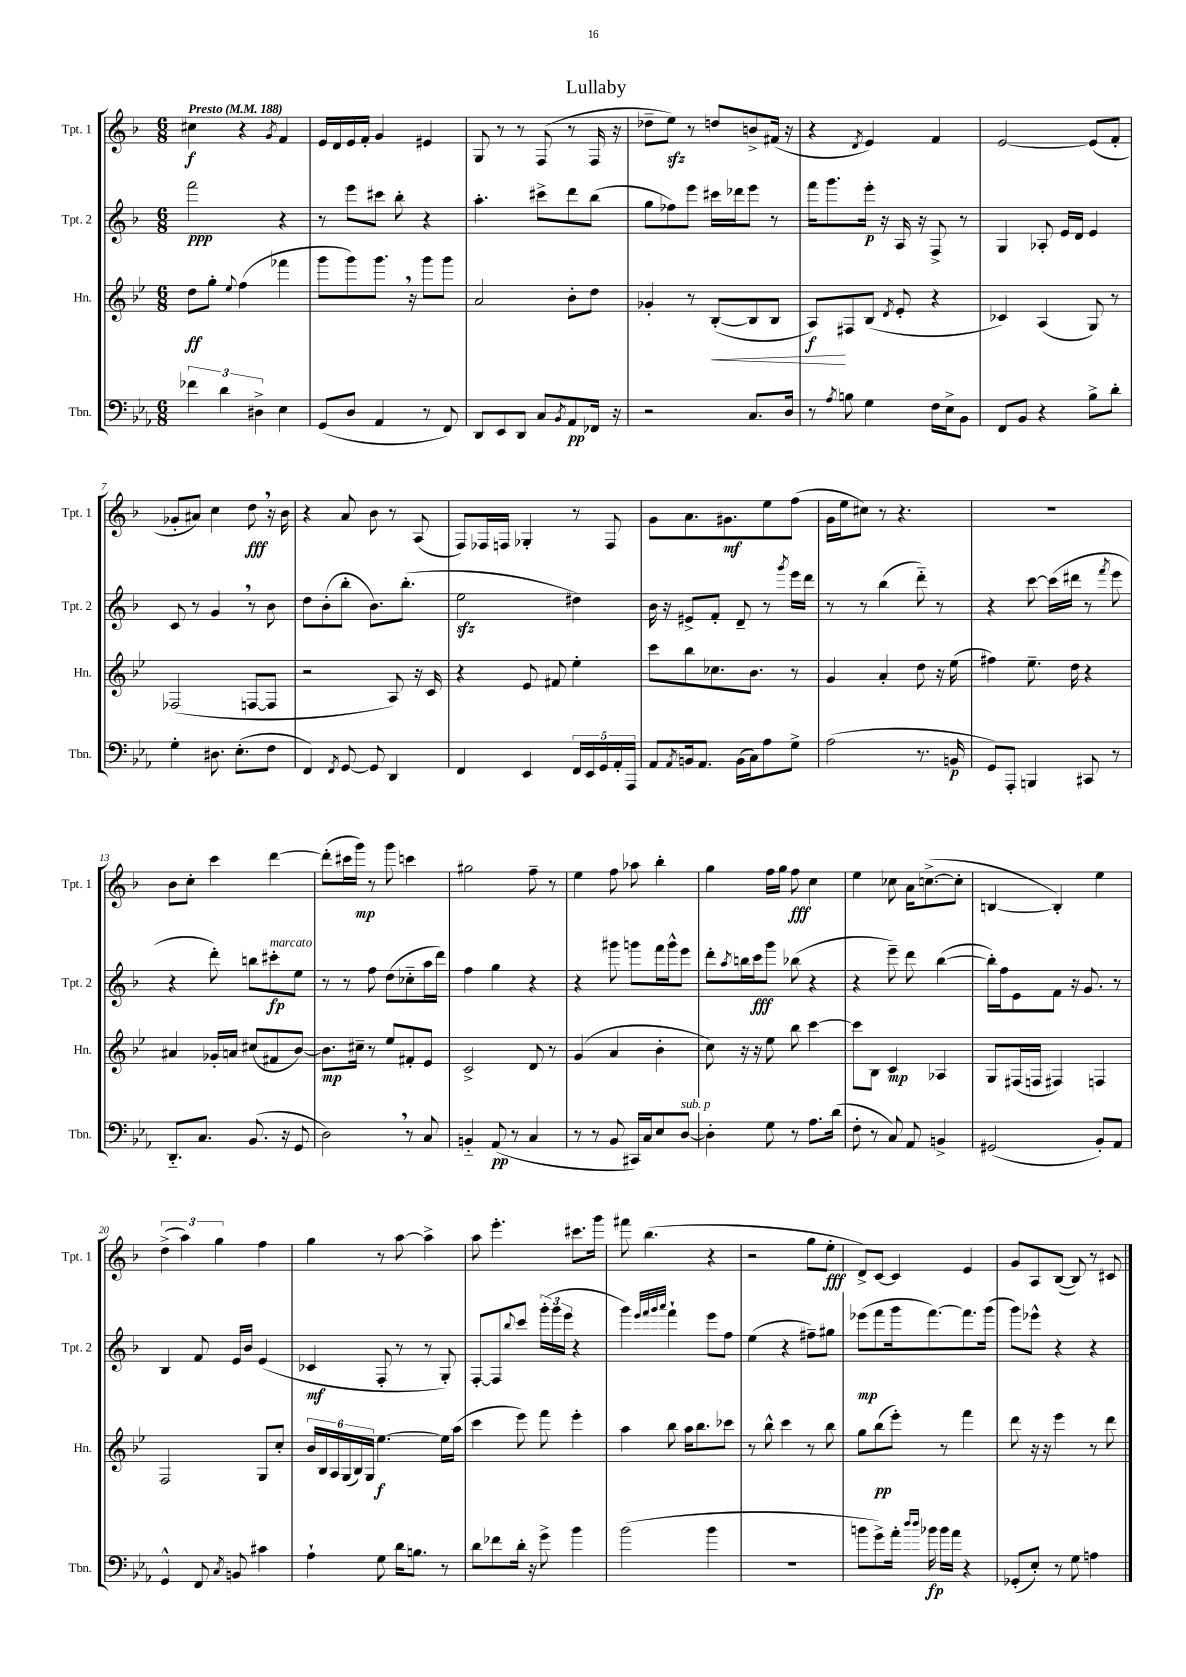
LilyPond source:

\header { title = "Lullaby" }
<<
\new StaffGroup <<
\new Staff = "s0" \with { instrumentName = "Tpt. 1" shortInstrumentName = "Tpt. 1" } {
    \clef treble \key f \major \numericTimeSignature \time 6/8 \tempo "Presto" 4 = 188
    cis''4\f r4 \acciaccatura { g'8 } f'4 |
    e'16 d'16 e'16 f'16-. g'4 eis'4 |
    g8 r8 r8 f8( r8 f16 r16 |
    des''8-- e''8\sfz) r8 d''8 b'8-> fis'16( r16 |
    r4 \acciaccatura { d'8 } e'4) f'4 |
    e'2~ e'8( f'8-. |
    ges'8-. ais'8) c''4 d''8\fff \breathe r16 bes'16 |
    r4 a'8 bes'8 r8 a8( |
    f8) fes16 f16 ges4-. r8 f8 |
    g'8 a'8. gis'8.\mf e''8 f''8( |
    g'16 e''16 cis''8) r8 r4. |
    R2. |
    bes'8 c''8-. c'''4 d'''4~ |
    d'''8-.( cis'''16 g'''16\mp) r8 g'''8 c'''4 |
    gis''2 f''8-- r8 |
    e''4 f''8 aes''8 bes''4-. |
    g''4 f''16 g''16 f''8\fff c''4 |
    e''4 ces''8 a'16 c''8.~->( c''8-. |
    b4~ b4-.) e''4 |
    \tuplet 3/2 { d''4->( a''4) g''4 } f''4 |
    g''4 r8 a''8~ a''4-> |
    a''8 e'''4.-. cis'''8. g'''16 |
    fis'''8 bes''4.( r4 |
    r2 g''8 e''8-.\fff |
    d'8->) c'8~ c'4 e'4 |
    g'8 a8 bes8~( bes8) r8 cis'8 \bar "|." |
}
\new Staff = "s1" \with { instrumentName = "Tpt. 2" shortInstrumentName = "Tpt. 2" } {
    \clef treble \key f \major \numericTimeSignature \time 6/8
    f'''2\ppp r4 |
    r8 e'''8 cis'''8 bes''8-. r4 |
    a''4.-. cis'''8-> d'''8 bes''8( |
    g''8 fes''8) e'''8 cis'''16 des'''16 e'''8 r8 |
    f'''16 g'''8. e'''16-.\p r16 a16 r16 f8-> r8 |
    g4 aes8-. e'16 d'16 e'4 |
    c'8 r8 g'4 \breathe r8 bes'8 |
    d''8 bes'8-.( bes''8-. bes'8.) bes''8.-.( |
    e''2\sfz dis''4) |
    bes'16 r16 eis'8-> f'8-. d'8-- r8 \acciaccatura { g'''8 } e'''16 d'''16 |
    r8 r8 bes''4( d'''8-_) r8 |
    r4 c'''8~ c'''16( dis'''16 r8 \acciaccatura { f'''8 } e'''8 |
    r4 d'''8-.) b''8 cis'''8-.\fp^\markup { \italic "marcato" } e''8 |
    r8 r8 f''8 d''8( ces''8-_ a''16 d'''16) |
    f''4 g''4 r4 |
    r4 gis'''8 g'''8 f'''16 g'''16-^ e'''8 |
    d'''8-. \acciaccatura { a''8 } b''16 c'''16\fff g'''8 bes''8( r4 |
    r4 e'''8--) d'''8 bes''4~( |
    bes''16-.) f''16 e'8 f'8 r16 g'8. r8 |
    bes4 f'8 e'16 bes'16 e'4( |
    ces'4\mf f8-. r8 r8 g8-.) |
    f8~-. f8 \appoggiatura { bes''8 } c'''8 \tuplet 3/2 { g'''16-.( g'''16 e'''16 } r4 |
    g'''4) \grace { e'''32 f'''32 g'''32 a'''32 } f'''4-! e'''8 f''8 |
    e''4( r4 fis''8--) gis''8 |
    ees'''8\mp( f'''8 g'''16 f'''8.~) f'''8. g'''16( |
    g'''8) ees'''8-^ r4 r4 \bar "|." |
}
\new Staff = "s2" \with { instrumentName = "Hn." shortInstrumentName = "Hn." } {
    \clef treble \key bes \major \numericTimeSignature \time 6/8
    d''8\ff g''8-. \appoggiatura { ees''8 } f''4( fes'''4 |
    g'''8 g'''8) g'''8. \breathe r16 g'''8 g'''8 |
    a'2 bes'8-. d''8 |
    ges'4-. r8 bes8~-.\<( bes8 bes8 |
    a8\f\!) fis8 bes8( \acciaccatura { d'8 } ees'8-. r4 |
    ces'4) a4( g8) r8 |
    fes2( f8~ f8 |
    r2 a8) r16 c'16 |
    r4 ees'8 fis'8 ees''4-. |
    c'''8 bes''8 ces''8. bes'8. r8 |
    g'4 a'4-. d''8 r16 ees''16( |
    fis''4) ees''8.-- d''16 r4 |
    ais'4 ges'16-. a'16 cis''8( fis'8 bes'8~) |
    bes'8.\mp cis''16-- r8 ees''8 fis'8-. ees'8 |
    c'2-> d'8 r8 |
    g'4( a'4 bes'4-. |
    c''8) r16 r16 ees''8 bes''8 c'''4~ |
    c'''8 bes8 c'4\mp aes4 |
    g8 fis16( f16 fis4) f4 |
    f2 g8 c''8-. |
    \tuplet 6/4 { bes'16 bes16 a16 g16( bes16) g16 } ees''4.~\f ees''16 a''16( |
    c'''4 ees'''8) f'''8 ees'''4-. |
    a''4 bes''8 a''16 bes''8. ces'''8 |
    r8 bes''8-^ c'''4 r8 bes''8 |
    g''8 bes''8\pp( ees'''8-.) r8 f'''4 |
    d'''8 r16 r16 ees'''4 r8 d'''8 \bar "|." |
}
\new Staff = "s3" \with { instrumentName = "Tbn." shortInstrumentName = "Tbn." } {
    \clef bass \key ees \major \numericTimeSignature \time 6/8
    \tuplet 3/2 { fes'4 d'4 dis4-> } ees4 |
    g,8( d8 aes,4 r8 f,8) |
    d,8 ees,8 d,8 c8 \acciaccatura { bes,8 } aes,8\pp fes,16 r16 |
    r2 c8. d16 |
    r8 \acciaccatura { aes8 } b8 g4 f16 ees16-> bes,8 |
    f,8 bes,8 r4 bes8-> d'8-. |
    g4-. dis8. ees8.-.( f8 |
    f,4) \acciaccatura { f,8 } g,8~ g,8 d,4 |
    f,4 ees,4 \tuplet 5/4 { f,16 ees,16 g,16 aes,16-. aes,,16 } |
    aes,8 \acciaccatura { aes,8 } b,16 aes,8. b,16( c16) aes8 g8-> |
    aes2( r8. b,16\p |
    g,8) aes,,8-. b,,4 cis,8 r8 |
    d,8.-_ c8. bes,8.( r16 g,8 |
    d2) \breathe r8 c8 |
    b,4-_ aes,8\pp( r8 c4 |
    r8 r8 bes,8 cis,16) c16 ees8 d8~^\markup { \italic "sub. p" } |
    d4-. g8 r8 aes8. d'16( |
    f8-. r8 c8) aes,8 b,4-> |
    gis,2( bes,8-.) aes,8 |
    g,4-^ f,8 \acciaccatura { c8 } b,8 cis'4 |
    aes4-! g8 d'16 b8. r8 |
    d'8 fes'8 d'16-. r16 g'8-> bes'4 |
    bes'2( bes'4 |
    R2. |
    b'8 g'8->) aes'16-. \grace { d''16 d''16 } bes'16\fp bes'16 aes'16 r4 |
    ges,8-.( ees8-.) r8 g8 a4 \bar "|." |
}
>>
>>
